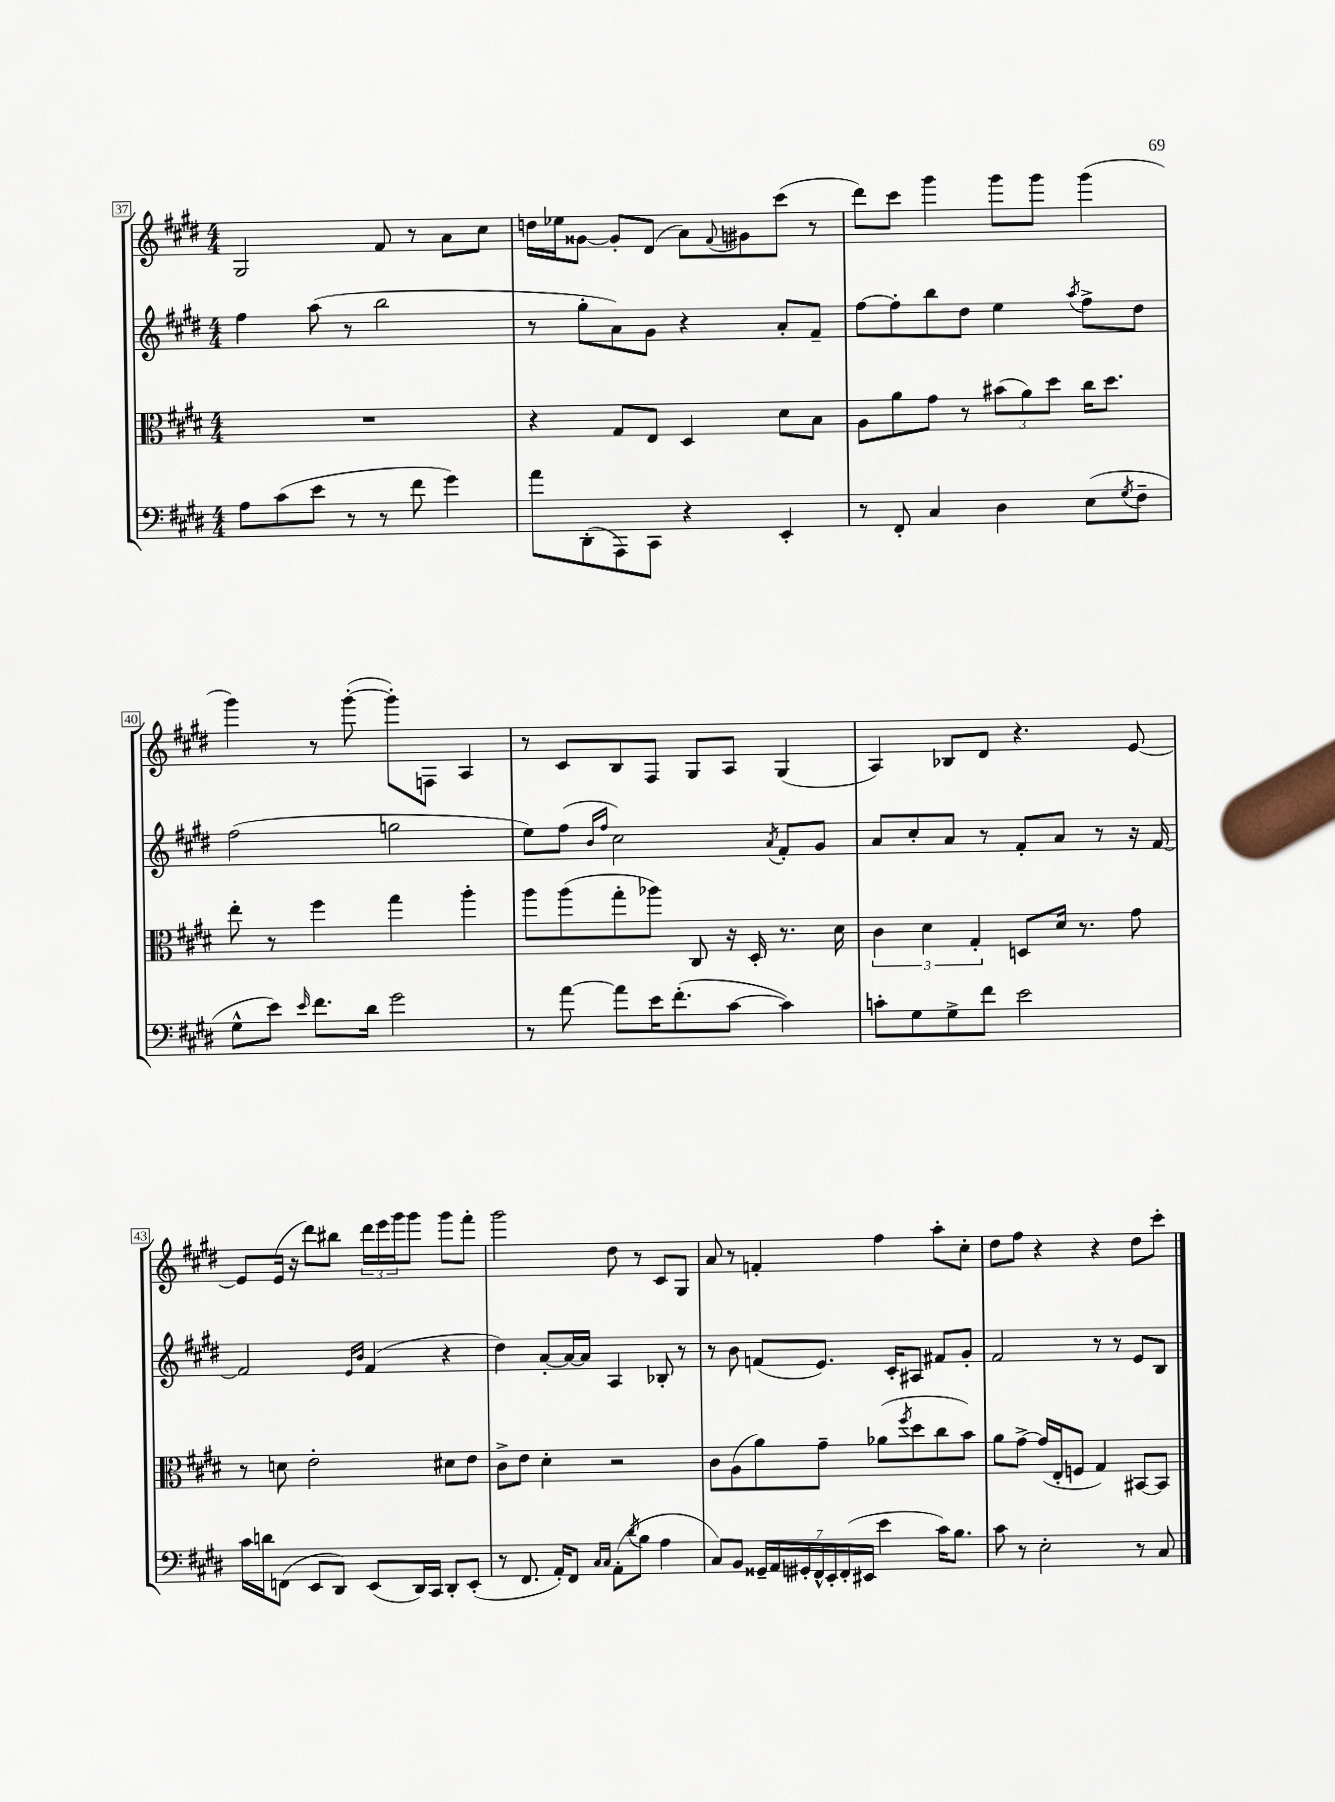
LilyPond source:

<<
\new StaffGroup <<
\new Staff = "s0" {
    \clef treble \key e \major \numericTimeSignature \time 4/4
    gis2 fis'8 r8 a'8 cis''8 |
    d''16 ees''16 gisis'8~ gisis'8-. dis'8( a'8) \appoggiatura { fis'8 } gis'8 cis'''8( r8 |
    dis'''8) cis'''8 gis'''4 gis'''8 gis'''8 gis'''4( |
    gis'''4) r8 gis'''8~-.( gis'''8-.) f8 a4 |
    r8 cis'8 b8 fis8 gis8 a8 gis4( |
    a4) bes8 dis'8 r4. e'8~ |
    e'8 e'16( r16 dis'''8) bis''8 \tuplet 3/2 { dis'''16 e'''16 gis'''16 } gis'''8 gis'''8 fis'''8-. |
    gis'''2 dis''8 r8 cis'8 gis8 |
    a'8 r8 f'4-. fis''4 a''8-. cis''8-. |
    dis''8 fis''8 r4 r4 dis''8 cis'''8-. \bar "|." |
}
\new Staff = "s1" {
    \clef treble \key e \major \numericTimeSignature \time 4/4
    fis''4 a''8( r8 b''2 |
    r8 gis''8-. a'8) gis'8 r4 a'8-. fis'8-- |
    fis''8~ fis''8-. b''8 dis''8 e''4 \acciaccatura { a''8 } fis''8-> dis''8 |
    fis''2( g''2 |
    e''8) fis''8( \grace { b'16 fis''16 } cis''2) \acciaccatura { a'8 } fis'8-. gis'8 |
    a'8 cis''8-. a'8 r8 fis'8-. a'8 r8 r16 fis'16~ |
    fis'2 \grace { e'16 b'16 } fis'4( r4 |
    dis''4) a'8~-. a'16~ a'16 a4 bes8-. r8 |
    r8 b'8 f'8( e'8.) cis'16-. ais8 fis'8 gis'8-. |
    fis'2 r8 r8 e'8 b8 \bar "|." |
}
\new Staff = "s2" {
    \clef alto \key e \major \numericTimeSignature \time 4/4
    R1 |
    r4 gis8 e8 dis4 dis'8 b8 |
    a8 a'8 gis'8 r8 \tuplet 3/2 { bis'8( a'8) dis''8 } cis''16 dis''8. |
    e''8-. r8 fis''4 gis''4 a''4-. |
    a''8 a''8( gis''8-. aes''8) cis8 r16 dis16-. r8. dis'16 |
    \tuplet 3/2 { cis'4 dis'4 gis4-. } d8 dis'16 r8. gis'8 |
    r8 d'8 e'2-. dis'8 e'8 |
    cis'8-> e'8 dis'4-. r2 |
    cis'8 a8( a'8) gis'8-- aes'8( \acciaccatura { fis''8 } dis''8 cis''8 b'8) |
    a'8 gis'8~-> gis'16( e16-. f8 gis4) bis,8~ bis,8 \bar "|." |
}
\new Staff = "s3" {
    \clef bass \key e \major \numericTimeSignature \time 4/4
    a8 cis'8( e'8 r8 r8 fis'8 gis'4) |
    a'8 dis,8-.( a,,8) cis,8 r4 e,4-. |
    r8 fis,8-. cis4 dis4 e8( \acciaccatura { gis8 } fis8-- |
    gis8-^ e'8) \grace { e'16 } fis'8. dis'16 gis'2 |
    r8 a'8~ a'8 e'16 fis'8.-.( cis'8~ cis'4) |
    c'8-. gis8 gis8-> fis'8 e'2 |
    cis'16 d'16 f,8( e,8 dis,8) e,8( dis,16) cis,16 dis,8-. e,8-.( |
    r8 fis,8. a,16-.) fis,8 \grace { cis16 cis16 } a,8-.( \acciaccatura { dis'8 } b8 a4 |
    cis8) b,8 \tuplet 7/4 { gisis,16-- a,16 gis,16-. fis,16-^ e,16-. fis,16-.( eis,16 } e'4 cis'16) b8. |
    cis'8 r8 e2-. r8 cis8 \bar "|." |
}
>>
>>
\layout { \context { \Score currentBarNumber = #37 \override BarNumber.stencil = #(make-stencil-boxer 0.1 0.3 ly:text-interface::print) } }
